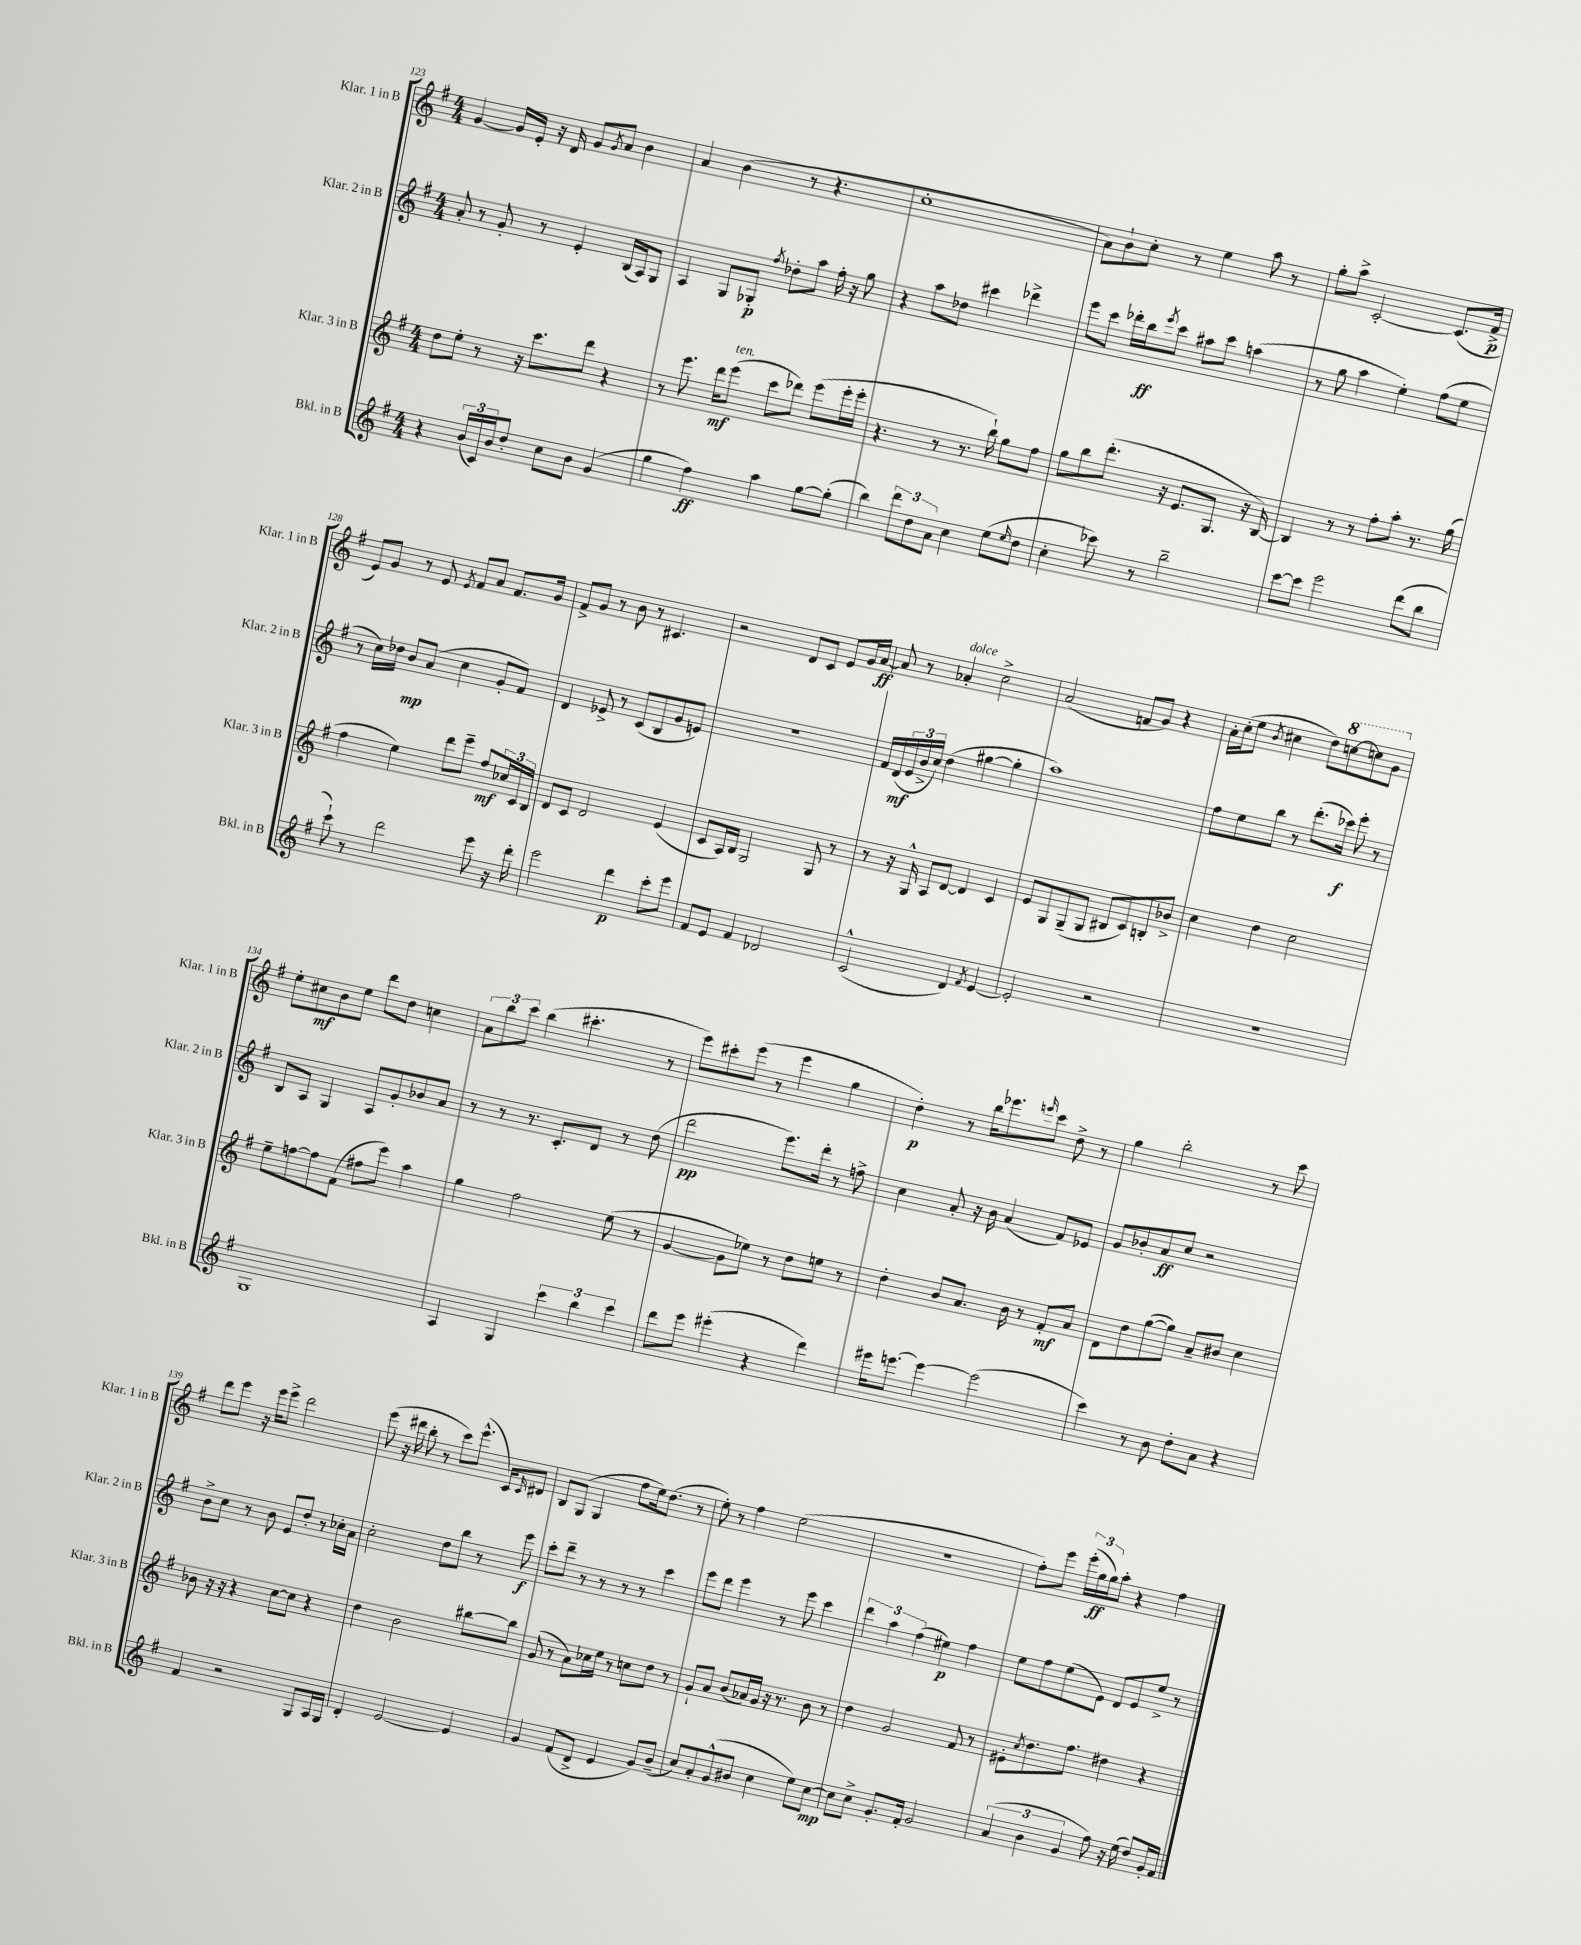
<<
\new StaffGroup <<
\new Staff = "s0" \with { instrumentName = "Klar. 1 in B" shortInstrumentName = "Klar. 1 in B" } {
    \clef treble \key g \major \numericTimeSignature \time 4/4
    g'4~ g'16 e'16-. r16 d'16 g'8 \acciaccatura { g'8 } a'8 b'4 |
    a'4 b'4( r8 r4. |
    c''1-. |
    a'8) b'8-! c''8-. r8 e''4 a''8 r8 |
    g''8-. a''8-> c'2~-. c'8.( fis'16->\p |
    e'8) g'8 r8 e'8 \acciaccatura { e'8 } fis'8 a'8 fis'8. g'16 |
    fis'8-> g'8 r8 b'8 r8 cis'4. |
    r2 d'8 c'8 e'8 g'16 a'16~\ff |
    a'8 r8 aes'4-.^\markup { \italic "dolce" } c''2-> |
    a'2( f'8 g'8) r4 |
    a'16-. c''16-.( e''8 \acciaccatura { b'8 } cis''4 d''8) \ottava #1 c'''!8~ c'''!8 g''8 \ottava #0 |
    e''8-. cis''8\mf b'8 e''8 d'''8 d''8 c''4 |
    \tuplet 3/2 { a'8 b''8 c'''8 } b''4( cis'''4.-. r8 |
    e'''8) cis'''8-. e'''8( r8 e'''4 g''4 |
    d''4-.\p) r8 b''16 ees'''8. \grace { e'''16 } c'''8 d''8-> r8 |
    g''4 b''2-. r8 c'''8 |
    d'''8 e'''8 r16 e'''16 e'''8-> d'''2 |
    e'''8( r16 dis'''16 b''8-. r8 c'''8) e'''8.-^( c'16) \grace { c'16 } dis'8 |
    b8 g8( g4 fis''8 e''16) d''8.( r8 |
    e''8-.) r8 fis''4 e''2( |
    R1 |
    fis''8-.) e'''8 \tuplet 3/2 { e'''16-.( g''16\ff g''16) } a''8-. r4 fis''4 \bar "|." |
}
\new Staff = "s1" \with { instrumentName = "Klar. 2 in B" shortInstrumentName = "Klar. 2 in B" } {
    \clef treble \key g \major \numericTimeSignature \time 4/4
    a'8-. r8 g'8-. r8 e'4-. b16( a16) g8 |
    a4 g8 ges8-.\p \acciaccatura { fis''8 } des''8-. a''8 fis''16-. r16 g''8 |
    r4 a''8 des''8 cis'''4 des'''4-> |
    e'''8 c'''8 des'''16-. b''16\ff \acciaccatura { e'''8 } c'''8 ais''8 c'''8 a''4( |
    r8 g''8 a''4 e''4-.) fis''8( e''8 |
    r8 c''16) des''16 b'8\mp a'8( c''4 g'8-. fis'8) |
    d'4 ees'8-> r8 c'8( b8 g'8 e'8) |
    R1 |
    fis'16 d'16\mf( \tuplet 3/2 { e'16 b'16-> c''16) } d''4( gis''4~ gis''4-. |
    a''1) |
    fis''8 e''8 b''8 r8 d'''8.-.( ces'''16\f) e'''8-. r8 |
    b8 a8 g4 a8 g'8-. bes'8 a'8 |
    r8 r8 r8. c'8.-. d'8 r8 d''8( |
    d'''2\pp e'''8.) d'''16-. r8 f''8-> |
    c''4 a'8-. r16 b'16 a'4( fis'8) ees'8 |
    g'8 bes'8-. a'8\ff c''8 r2 |
    b'8-> c''8 r8 b'8 e'8 d''8-. r8 ces''16-. a'16 |
    c''2-. d''8 b''8 r8 e'''8\f |
    c'''8-. d'''8-- r8 r8 r8 r8 c'''4 |
    e'''8 d'''8 e'''4 r8 e'''8 c'''4 |
    \tuplet 3/2 { d'''4 a''4 fis''4( } eis''4\p) fis''4 |
    e''8 fis''8 e''8( e'8) d'8 e'8 e''8-> r8 \bar "|." |
}
\new Staff = "s2" \with { instrumentName = "Klar. 3 in B" shortInstrumentName = "Klar. 3 in B" } {
    \clef treble \key g \major \numericTimeSignature \time 4/4
    d''8 e''8-. r8 r16 c'''8. d'''8 r4 |
    r8 e'''8. d'''16\mf e'''8^\markup { \italic "ten." }( c'''8 des'''8) e'''8( e'''16-. e'''16-. |
    r4. r8 r8. b''16-!) g''8 fis''8 |
    g''8 b''8 d'''8.-.( r16 e'8. g8. r16 b16~) |
    b4 r8 r8 fis''8-. a''8-. r8. g''16( |
    fis''4 e''4) d'''8 e'''8-- fis''8\mf \tuplet 3/2 { ces''16 c'16 b16 } |
    d'8 c'8 d'2 e'4( |
    c'8 a16) b16 g2 g8 r8 |
    r8 r16 g16-^ a8 d'8~ d'4 c'4 |
    e'8 g8 g8--( g8 bis8 c'8) b8-. bes'8-> |
    c''4 d''4 c''2 |
    e''8-- f''8~ f''8 fis'8( fis''8 e'''8) a''4 |
    g''4 fis''2 e''8( r8 |
    g'4~ g'8 ees''8) r8 d''8 e''8 r8 |
    d''4-. b'8 a'8. b'16 r8 fis'8-.\mf a'8 |
    d'8 d''8 g''8~( g''8) a'8-- bis'8 c''4 |
    bes'8 r16 r16 r4 c''8~ c''8 r4 |
    d''4 b'2 bis''8~ bis''8 |
    g'8( r8 a'8) ces''16 e''16 r8 c''8 d''8 r8 |
    g'8-! a'8 b'8( aes'16) g'16 r16 r8. b'8 r8 |
    d''4 g'2 fis'8 r8 |
    eis'8-. \acciaccatura { c''8 } d''8. fis''8. dis''4 r4 \bar "|." |
}
\new Staff = "s3" \with { instrumentName = "Bkl. in B" shortInstrumentName = "Bkl. in B" } {
    \clef treble \key g \major \numericTimeSignature \time 4/4
    r4 \tuplet 3/2 { b'16( c'16) b'16 } d''8-. c''8 b'8 g'4( |
    g''4 fis''4\ff) a''4 g''8~ g''8-.( |
    b''4) \tuplet 3/2 { d'''8 d''8 a'8 } c''4 e''8( \grace { e''16 } d''8 |
    c''4-. ces'''8) r8 b''2-- |
    c'''8~ c'''8 e'''2 d'''8( b''8 |
    c'''8-!) r8 d'''2 e'''8 r16 d'''16-. |
    e'''2 d'''4\p c'''8-. e'''8 |
    fis'8 e'8 fis'4 des'2 |
    c'2-^( d'4) \acciaccatura { fis'8 } e'4~ |
    e'2-. r2 |
    R1 |
    g1 |
    a4 g4 \tuplet 3/2 { c'''4 b''4 c'''4 } |
    d'''8 e'''8 eis'''4-.( r4 d'''4) |
    eis'''16 e'''8.~ e'''4~ e'''2( |
    c'''4) r8 b'8 d''8-. a'8 r4 |
    fis'4 r2 g8 a16 g16 |
    d'4-. e'2~ e'4 |
    g'4 fis'8( d'8-> e'4 g'8) b'8--( |
    c''8) a'8-. g'8-^( bis'8 c''4 e''8) c''8~\mp |
    c''8 c''8-> g'8.-. fis'16-. g'2 |
    \tuplet 3/2 { a'4( b'4 g'4 } fis''8) r16 e''16( d''8) g'16-. fis'16 \bar "|." |
}
>>
>>
\layout { \context { \Score currentBarNumber = #123 } }
